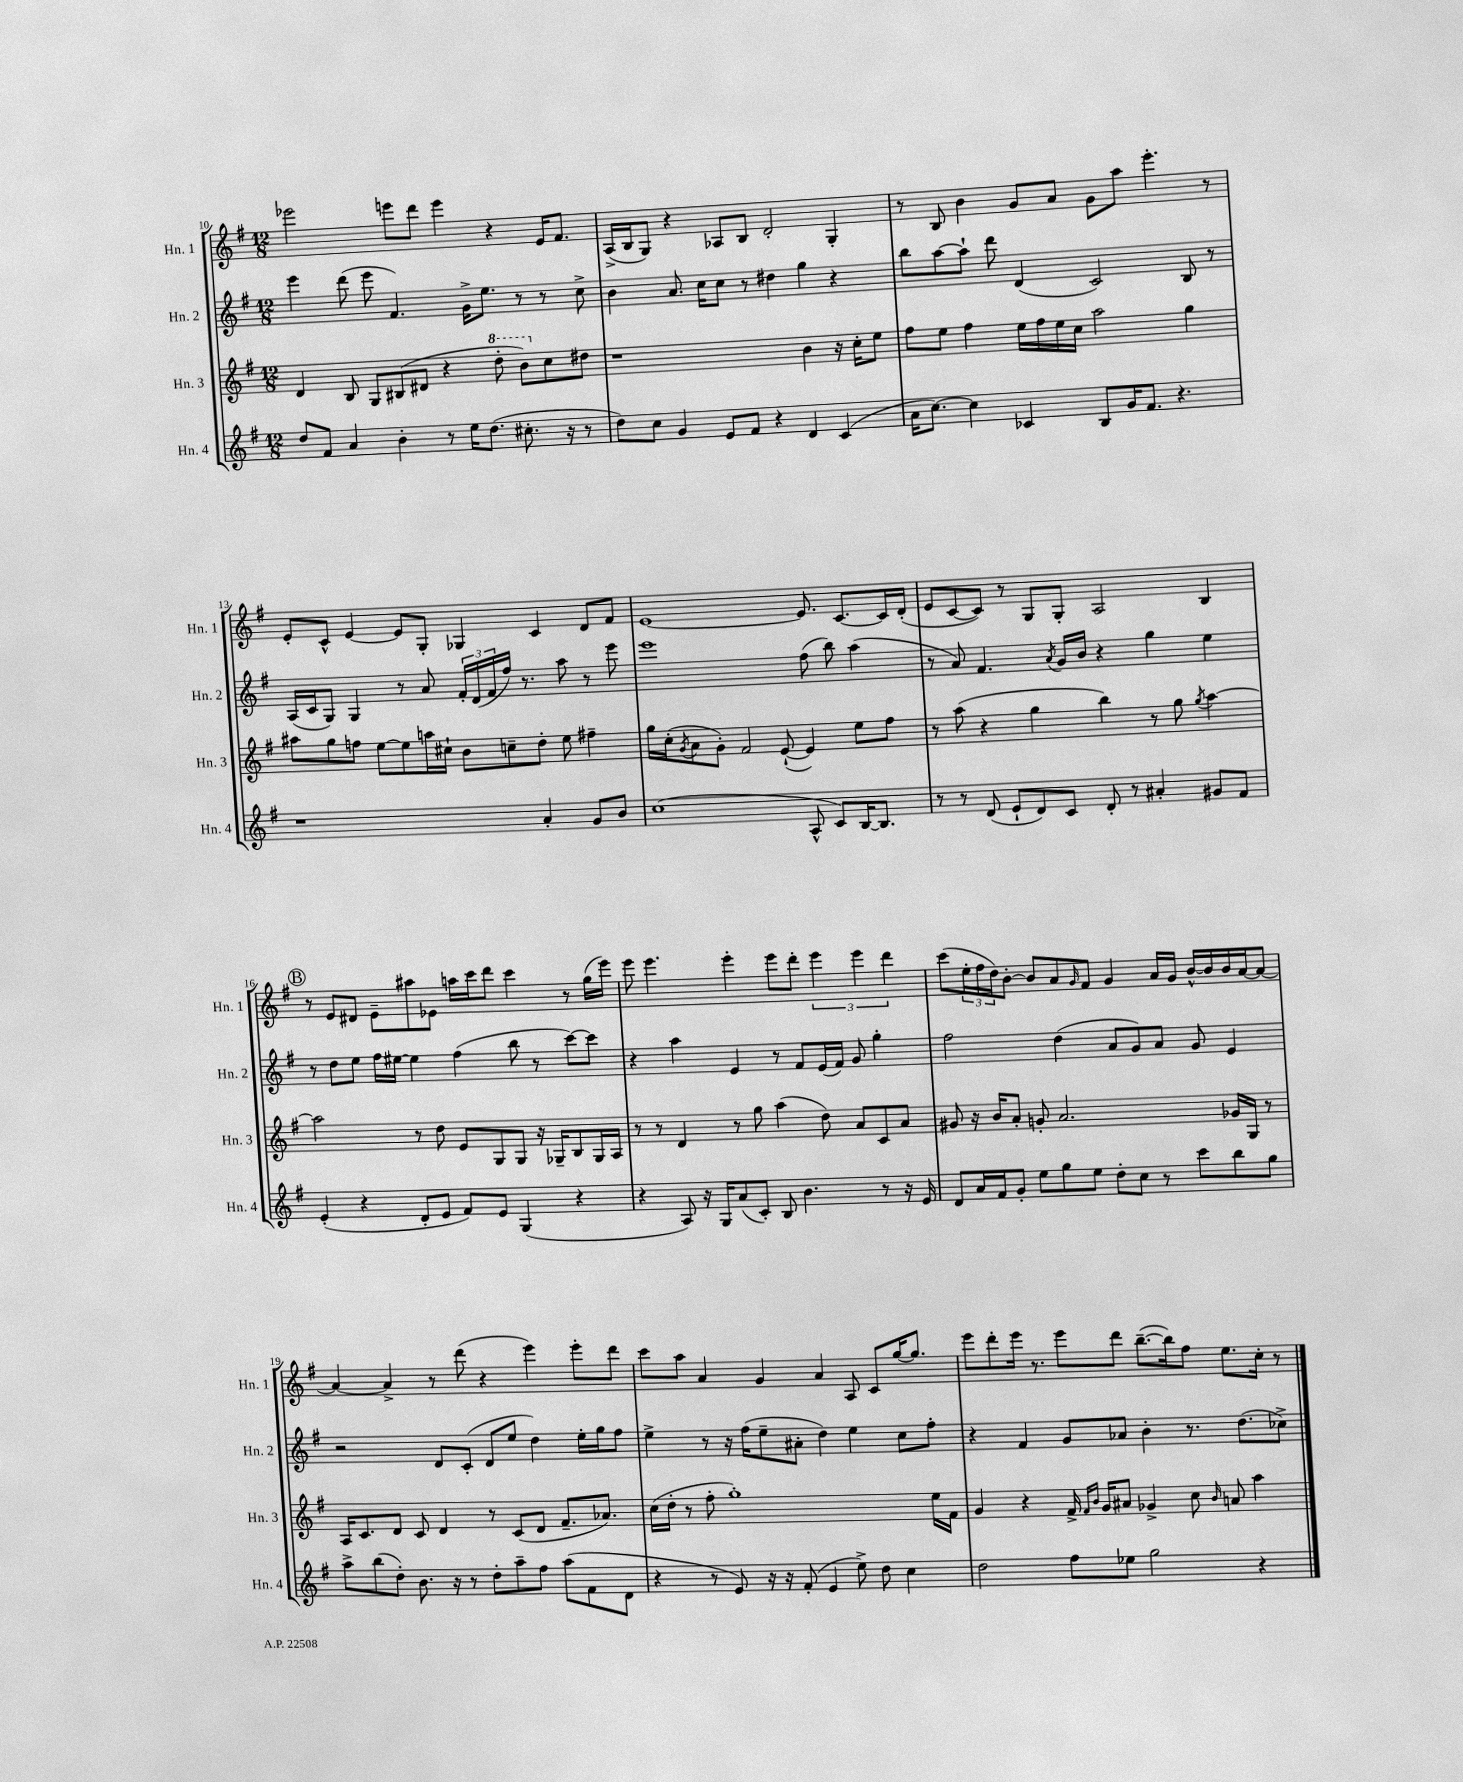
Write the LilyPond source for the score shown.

<<
\new StaffGroup <<
\new Staff = "s0" \with { instrumentName = "Hn. 1" shortInstrumentName = "Hn. 1" } {
    \clef treble \key g \major \numericTimeSignature \time 12/8
    ees'''2 e'''8 d'''8 e'''4 r4 e'16 fis'8. |
    a16->( b16 g8) r4 aes8 b8 d'2-. g4-. |
    r8 b8 b'4 g'8 a'8 g'8 a''8 e'''4.-. r8 |
    e'8-. c'8-^ e'4~ e'8 g8-. ges4 c'4 d'8 fis'8 |
    e'1~ e'8. c'8.~ c'16 d'16-.( |
    e'8 c'8~ c'8) r8 g8 g8-. a2 b4 |
    \mark \markup { \circle "B" } r8 e'8 dis'8 e'8-- ais''8 ees'8 a''16 c'''16 d'''8 c'''4 r8 g''16( e'''16) |
    e'''8 e'''4. e'''4-. e'''8 d'''8-. \tuplet 3/2 { e'''4 e'''4 d'''4 } |
    c'''8( \tuplet 3/2 { e''16-. fis''16 d''16) } b'8~-. b'8 a'8 \grace { g'16 } fis'8 g'4 a'16 g'16 b'16~-^ b'16 b'16 a'16~ a'8~ |
    a'4~ a'4-> r8 d'''8( r4 e'''4) e'''8-. d'''8 |
    c'''8 a''8 a'4 g'4 a'4 a8 c'8 g''16~ g''8. |
    e'''8 d'''8-. e'''16 r8. e'''8 d'''8 b''8.~--( b''16) fis''8 e''8. c''16-. r8 \bar "|." |
}
\new Staff = "s1" \with { instrumentName = "Hn. 2" shortInstrumentName = "Hn. 2" } {
    \clef treble \key g \major \numericTimeSignature \time 12/8
    e'''4 d'''8( e'''8 fis'4.) g'16-> e''8. r8 r8 c''8-> |
    b'4 a'8. c''16 c''8 r8 dis''4 g''4 r4 |
    b''8 a''8~ a''8-! d'''8 d'4( c'2) b8 r8 |
    a16( c'16 g8) g4 r8 a'8 \tuplet 3/2 { fis'16-. d'16( fis'16 } fis''16) r8. a''8 r8 e'''8 |
    e'''1 fis''8( b''8) a''4( |
    r8 a'8) fis'4. \acciaccatura { a'8 } g'16 b'16 r4 g''4 e''4 |
    \mark \markup { \circle "B" } r8 d''8 e''8 fis''16 eis''16~ eis''4 fis''4( b''8 r8 c'''8~) c'''8 |
    r4 a''4 e'4 r8 fis'8 e'16( fis'16) g'8 g''4-. |
    fis''2 d''4( a'8 g'8) a'8 g'8 e'4 |
    r2 d'8 c'8-.( d'8 e''8 d''4) e''16-. g''16 fis''8 |
    e''4-> r8 r16 fis''16( e''8-- ais'8-. d''4) e''4 c''8 fis''8-. |
    r4 fis'4 g'8 aes'8 b'4-. r8. d''8.( ces''8->) \bar "|." |
}
\new Staff = "s2" \with { instrumentName = "Hn. 3" shortInstrumentName = "Hn. 3" } {
    \clef treble \key g \major \numericTimeSignature \time 12/8
    d'4 b8 g8 bis8( dis'8 r4 \ottava #1 d'''8-. b''8) \ottava #0 c''8 dis''8 |
    r1 b'4 r16 c''16-. e''8 |
    fis''8 e''8 fis''4 e''16 fis''16 e''16 c''16 a''2 g''4 |
    ais''8 g''8 f''8 e''8~ e''8 a''16 cis''16-! b'8 c''8-- d''8-. e''8 fis''4-- |
    g''16 c''16-.( \acciaccatura { g'8 } a'8 g'8-.) fis'2 e'8~-!( e'4) e''8 fis''8 |
    r8 a''8( r4 g''4 b''4) r8 g''8 \acciaccatura { g''8 } a''4~ |
    \mark \markup { \circle "B" } a''2 r8 d''8 e'8 g8 g8 r16 ges16-- b8 ges16 a16 |
    r8 r8 d'4 r8 g''8 a''4( d''8) a'8 c'8 a'8 |
    gis'8 r16 b'16 a'8-. g'8-. a'2. ges'16 g16 r8 |
    a16 c'8. d'8 c'8 d'4 r8 c'8( d'8 fis'8.-- aes'8.) |
    c''16( d''16-. r8 fis''8-. g''1-.) e''16 fis'16 |
    g'4 r4 fis'16-> \grace { fis'16 b'16 } g'16 ais'8 ges'4-> c''8 \grace { b'16 } a'8 a''4 \bar "|." |
}
\new Staff = "s3" \with { instrumentName = "Hn. 4" shortInstrumentName = "Hn. 4" } {
    \clef treble \key g \major \numericTimeSignature \time 12/8
    d''8 fis'8 a'4 b'4-. r8 e''16 d''8.( cis''8.-. r16 r8 |
    d''8) c''8 g'4 e'8 fis'8 r4 d'4 c'4( |
    a'16 c''8.~) c''4 ces'4 b8 g'16 fis'8. r4. |
    r1 a'4-. g'8 b'8 |
    c''1( a8-^ c'8) b16~ b8. |
    r8 r8 d'8( e'8-! d'8) c'8 d'8-. r8 ais'4-. gis'8 fis'8 |
    \mark \markup { \circle "B" } e'4-.( r4 d'8-. e'8 fis'8) e'8 g4( r4 |
    r4 a8) r16 g16 a'8( c'8-.) b8 b'4. r8 r16 e'16 |
    d'8 a'16 fis'16 g'8-. e''8 g''8 e''8 d''8-. c''8 r8 c'''8 b''8 g''8 |
    a''8-> b''8( d''8-.) b'8. r16 r8 d''8-. a''8-- fis''8 a''8( fis'8 d'8 |
    r4 r8 e'8) r16 r16 fis'8-.( e'4 e''8->) d''8 c''4 |
    d''2 fis''8 ees''8 g''2 r4 \bar "|." |
}
>>
>>
\layout { \context { \Score currentBarNumber = #10 } }
